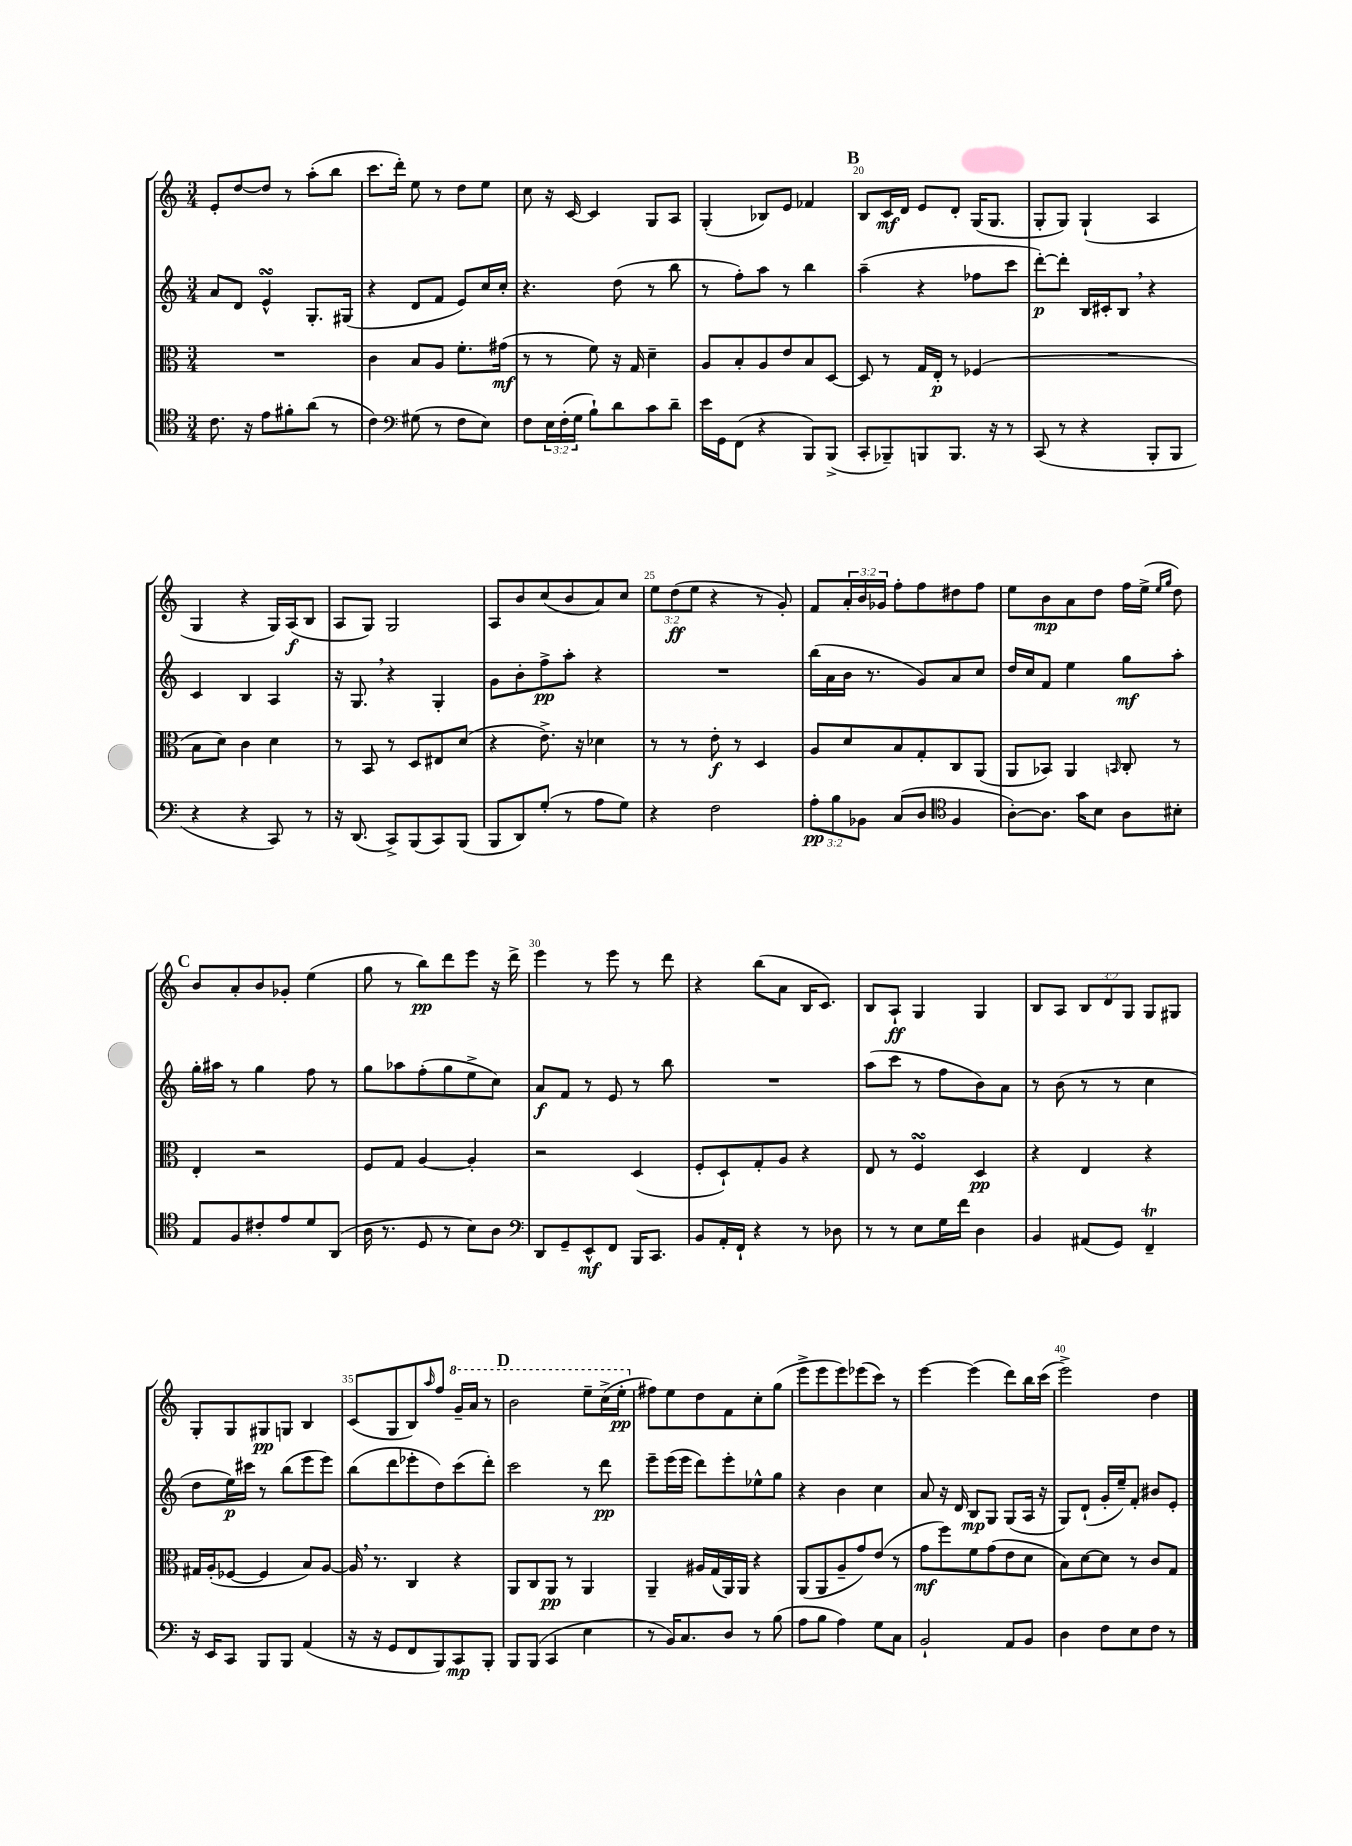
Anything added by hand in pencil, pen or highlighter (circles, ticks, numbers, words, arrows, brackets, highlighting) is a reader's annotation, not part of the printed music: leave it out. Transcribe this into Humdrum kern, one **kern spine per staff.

**kern	**kern	**kern	**kern
*staff4	*staff3	*staff2	*staff1
*clefC4	*clefC3	*clefG2	*clefG2
*k[]	*k[]	*k[]	*k[]
*M3/4	*M3/4	*M3/4	*M3/4
8.c\	2.r	8a/L	8e'/L
.	.	8d/J	[8dd/
16r	.	.	.
8e\L	.	4e^^/	8dd/]J
8f#'\	.	.	8r
(8a\J	.	8.G'/L	(8aa'\L
8r	.	.	8bb\J
.	.	(16G#/Jk	.
=	=	=	=
4c\)	4c\	4r	8.ccc\L
.	.	.	16ddd'\Jk)
*clefF4	*	*	*
(8G#\	8B/L	8d/L	8ee\
8r	8A/J	8f/J	8r
8F\L	8.f'\L	8e/L)	8dd\L
8E\J)	.	16cc/L	8ee\J
.	(16g#\Jk	16cc'/JJ	.
=	=	=	=
8F\L	8r	4.r	8cc\
24E\L	8r	.	16r
(24F'\	.	.	.
.	.	.	[16c/
24G\JJ	.	.	.
8B`\L)	8f\)	.	4c/]
8d\	16r	(8dd\	.
.	16G/	.	.
8c\	4d~\	8r	8G/L
8d~\J	.	8bb\	8A/J
=	=	=	=
16e\LL	8A/L	8r	(4G'/
16GG\J	.	.	.
(8FF\J	8B'/	8ff'\L)	.
4r	8A/	8aa\J	8B-/L)
.	8e/	8r	8e/J
8BBB/L)	8B/	4bb\	4f-/
(8BBB^/J	[8D/J	.	.
=	=	=	=
8CC'/L	8D/]	(4aa~\	8B/L
8BBB-~/)	8r	.	16c/L
.	.	.	16d/JJ
8BBB/	16G/LL	4r	8e/L
.	16E'/JJ	.	.
8.BBB/J	8r	.	8d'/J
.	(4F-/	8ff-\L	(16G/LK
16r	.	.	8.G/J
8r	.	8ccc\J	.
=	=	=	=
(8CC/	2.r	[8ddd'\L)	8G'/L
8r	.	8ddd'\]J	8G/J)
4r	.	16B/LL	(4G`/
.	.	16c#'/J	.
.	.	8B/J	.
8BBB'/L	.	4r	4A/
8BBB/J	.	.	.
=	=	=	=
4r	8B\L	4c/	4G/
.	8d\J)	.	.
4r	4c\	4B/	4r
8CC/)	4d\	4A/	16G/LL)
.	.	.	(16A/J
8r	.	.	8B/J
=	=	=	=
16r	8r	16r	8A/L
(8.DD/	.	8.G/	.
.	8BB/	.	8G/J)
8CC^/L)	8r	4r	2G/
(8BBB/	8D/L	.	.
8CC/)	8E#/	4G'/	.
(8BBB/J	(8d/J	.	.
=	=	=	=
8BBB/L	4r	8g\L	8A/L
8DD/)	.	8b'\	8b/
(8G'/J	8.e^\)	8ff^\	(8cc/
8r	.	8aa'\J	8b/
.	16r	.	.
8A\L	4d-\	4r	8a/)
8G\J)	.	.	8cc/J
=	=	=	=
4r	8r	2.r	12ee\L
.	.	.	(12dd\
.	8r	.	.
.	.	.	12ee\J
2F\	8e'\	.	4r
.	8r	.	.
.	4D/	.	8r
.	.	.	8g'/)
=	=	=	=
12A'\L	8A/L	(16bb\LL	8f/L
.	.	16a\	.
12B\	.	.	.
.	8d/	16b\JJ	24a'/L
12BB-\J	.	.	24b/
.	.	8.r	.
.	.	.	24g-/JJ
(8C/L	8B/	.	8ff'\L
8D/J	8G'/	8g/L)	8ff\
*clefC4	*	*	*
4F/	8C/	8a/	8dd#\
.	(8AA/J	8cc/J	8ff\J
=	=	=	=
[8A'\L)	8AA/L	16dd/LL	8ee\L
.	.	16cc/J	.
8.A\]J	8BB-/J)	8f/J	8b\
.	4AA/	4ee\	8a\
16g\LK	.	.	.
8B\J	.	.	8dd\J
.	16qqBB/	.	.
8A\L	8C'/	8gg\L	16ff\LL
.	.	.	(16ee^\JJ
.	.	.	16qqee/LL
.	.	.	16qqgg/JJ
8B#'\J	8r	8aa'\J	8dd\)
=	=	=	=
8E/L	4E'/	16gg'\LL	8b/L
.	.	16aa#\JJ	.
8F/	.	8r	8a'/
8c#'/	2r	4gg\	8b/
8e/	.	.	8g-'/J
8d/	.	8ff\	(4ee\
(8AA/J	.	8r	.
=	=	=	=
16A\	8F/L	8gg\L	8gg\
8.r	.	.	.
.	8G/J	8aa-\	8r
8D/	[4A/	(8ff'\	8bb\L)
8r	.	8gg\	8ddd\
8B\L)	4A'/]	8ee^\	8eee\J
8A\J	.	8cc\J)	16r
.	.	.	16ddd^\
=	=	=	=
*clefF4	*	*	*
8DD/L	2r	8a/L	4eee\
8GG~/	.	8f/J	.
8EE^^/	.	8r	8r
8FF/J	.	8e/	8eee\
16BBB/LK	(4D/	8r	8r
8.CC/J	.	.	.
.	.	8bb\	8ddd\
=	=	=	=
8BB/L	8F'/L	2.r	4r
16AA'/L	8D`/)	.	.
16FF`/JJ	.	.	.
4r	8G'/	.	(8bb\L
.	8A/J	.	8a\J
8r	4r	.	16B/LK
.	.	.	8.c/J)
8D-\	.	.	.
=	=	=	=
8r	8E/	(8aa\L	8B/L
8r	8r	8ccc\J	8A`/J
8E\L	4F/	8r	4G/
16G\L	.	8ff\L	.
16f\JJ	.	.	.
4D\	4D/	8b\)	4G/
.	.	8a\J	.
=	=	=	=
4BB/	4r	8r	8B/L
.	.	(8b\	8A/J
(8AA#/L	4E/	8r	12B/L
.	.	.	12d/
8GG/J)	.	8r	.
.	.	.	12G/J
4FF~/	4r	4cc\	8G/L
.	.	.	8G#/J
=	=	=	=
16r	16G#/LL	8dd\L	8G'/L
16EE/LK	(16A'/J	.	.
8CC/J	[8F-/J	16ee\L)	8G/
.	.	16ccc#\JJ	.
8BBB/L	4F-/]	8r	8G#/
8BBB/J	.	(8bb\L	8G/J
(4AA/	8B/L)	8eee\	4B/
.	[8A/J	8eee\J)	.
=	=	=	=
16r	16A/]	(8bb\L	(8c/L
16r	8.r	.	.
8GG/L	.	8ddd\	8G/
8FF/	4C/	8eee-'\	8B/)
.	.	.	16qqaa/
8BBB/)	.	8dd\)	8ff/J
8CC/	4r	(8ccc\	16gg~/LL
.	.	.	16aa/JJ
8BBB'/J	.	8ddd'\J)	8r
=	=	=	=
8BBB/L	8AA/L	2ccc\	2bb\
(8BBB/J	8C/	.	.
4CC/	8AA/J	.	.
.	8r	.	.
4E\	4AA/	8r	8eee~\L
.	.	8ddd\	(16ccc^\L
.	.	.	16eee'\JJ
=	=	=	=
8r	4AA~/	8eee~\L	8ff#\L)
16BB/LK)	.	(16eee\L	8ee\
8.C/	.	16eee\JJ	.
.	16A#/LL	8ddd\L)	8dd\
.	(16G/	.	.
8D/J	16AA/)	8eee'\	8f\
.	16AA/JJ	.	.
8r	4r	8ee-^^\	8cc'\
(8B\	.	8gg\J	(8gg\J
=	=	=	=
8A\L	(8AA/L	4r	8eee^\L
8B\J	8AA/	.	8eee\
4A\)	8A~/	4b\	8eee\)
.	8g/)	.	(8eee-\
8G\L	(8e/J	4cc\	8ccc\J)
8C\J	8r	.	8r
=	=	=	=
2BB`/	8g\L	8a/	[4eee\
.	8ff\)	16r	.
.	.	16d/	.
.	8f\	8B/L	(4eee\]
.	(8g\	8G/J	.
8AA/L	8e\	(8G/L	8ddd\L)
8BB/J	8d\J	16A/Jk	16bb\L
.	.	16r	(16ccc\JJ
=	=	=	=
4D\	8B\L)	8G/L)	2eee^\)
.	[8d\	(8d`/J	.
8F\L	8d\]J	16g'/LL	.
.	.	16ee~/J)	.
8E\	8r	8f'/J	.
8F\J	8c/L	8b#/L	4dd\
8r	8G/J	8e'/J	.
==	==	==	==
*-	*-	*-	*-
